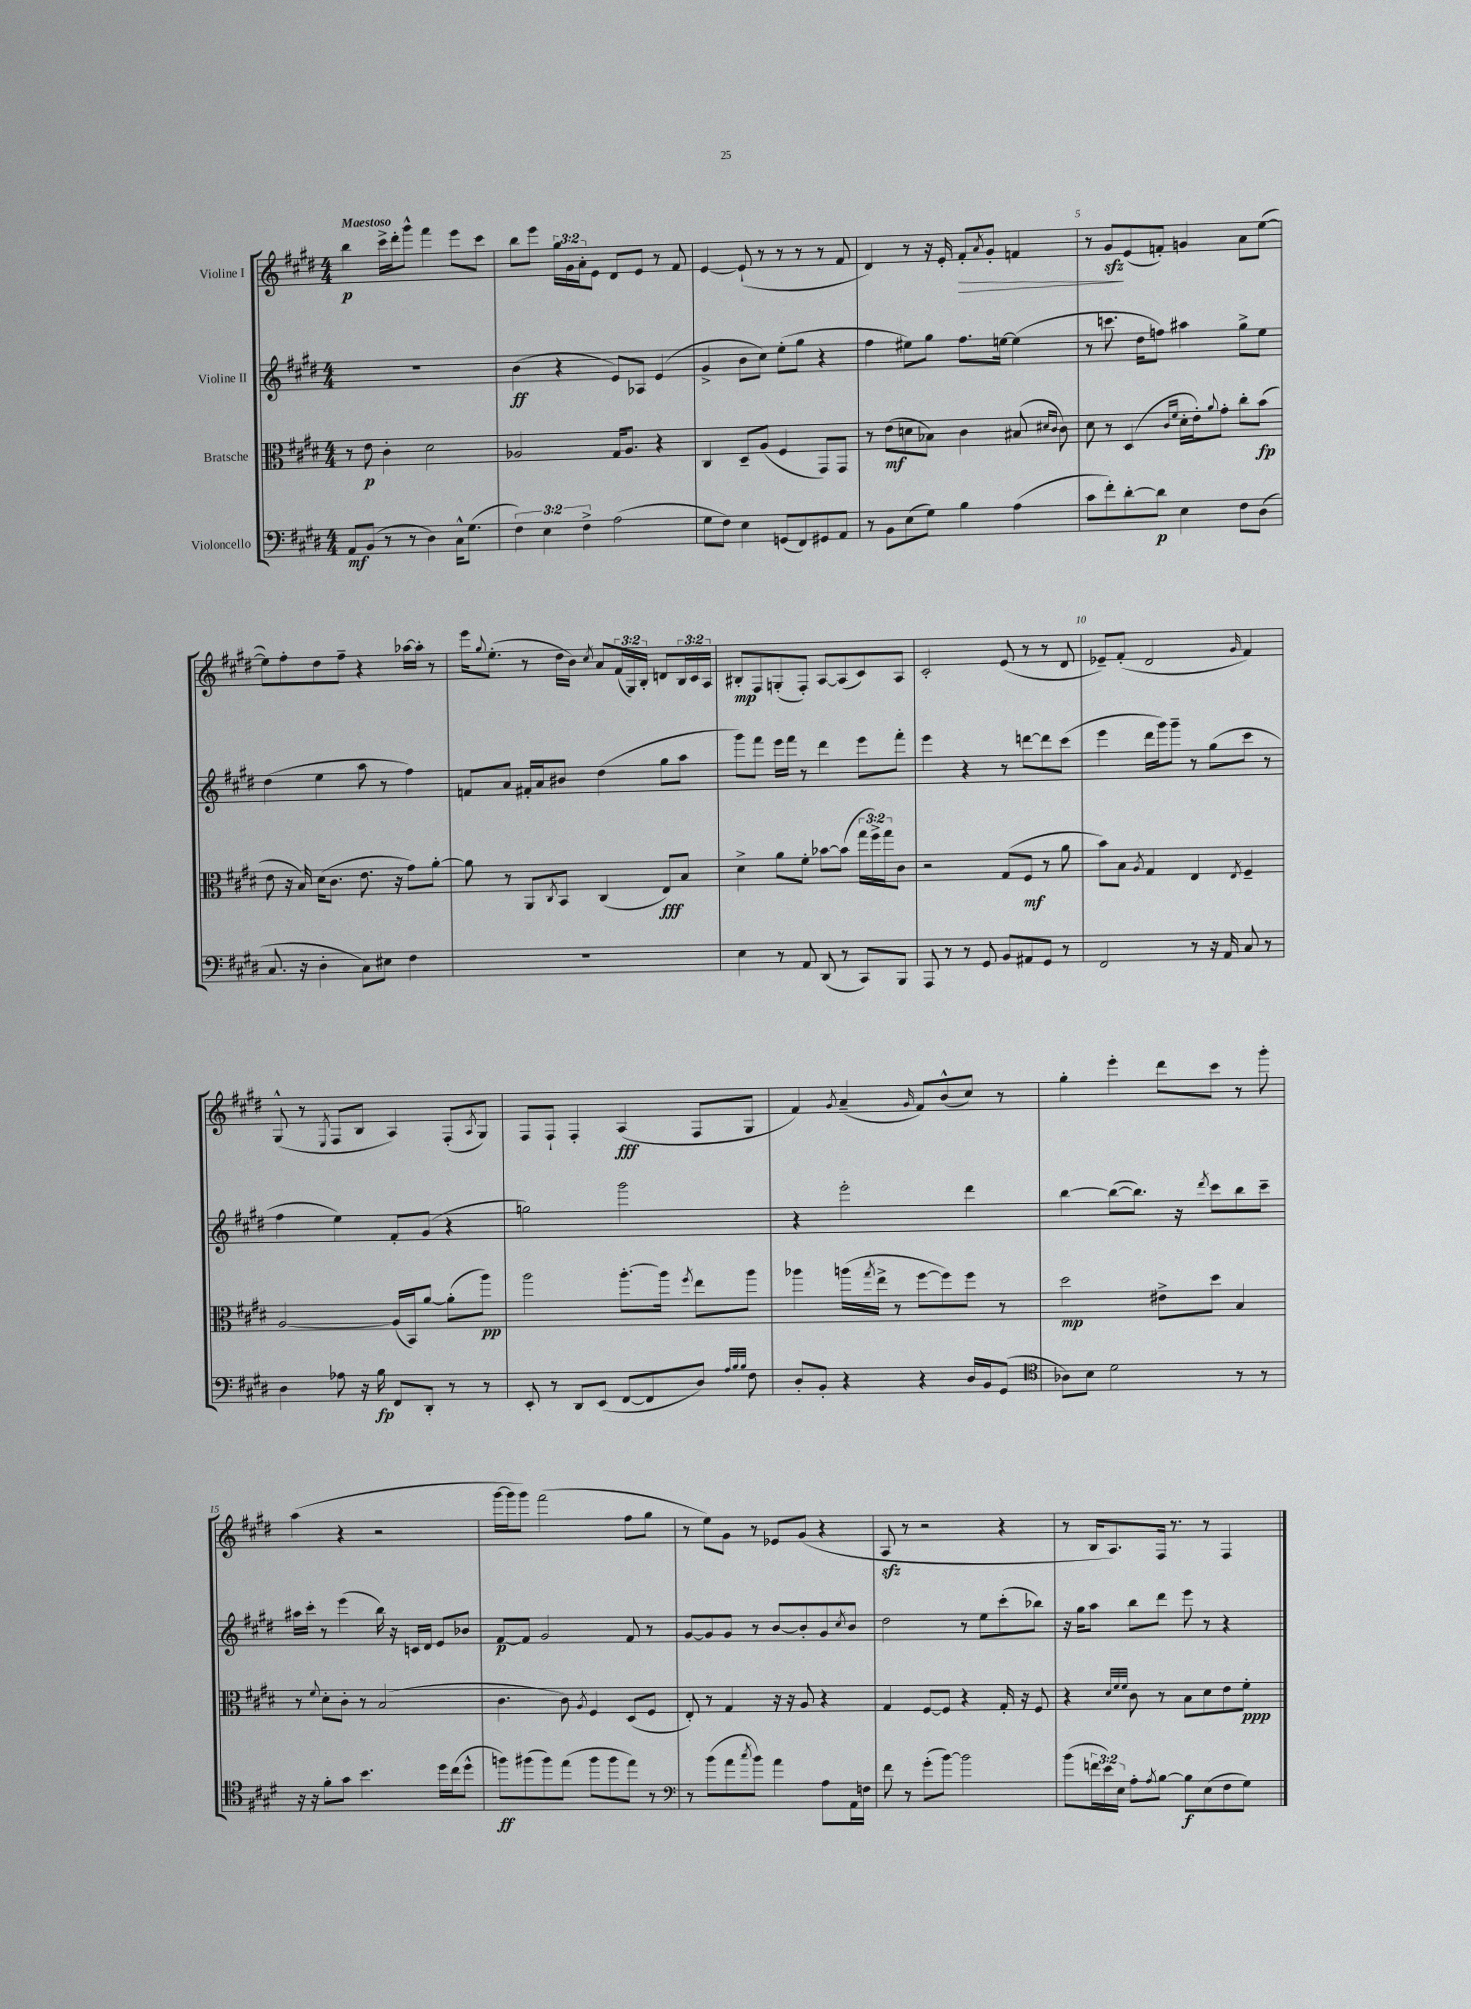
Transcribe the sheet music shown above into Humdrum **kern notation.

**kern	**dynam	**kern	**dynam	**kern	**dynam	**kern	**dynam
*part4	*part4	*part3	*part3	*part2	*part2	*part1	*part1
*staff4	*staff4	*staff3	*staff3	*staff2	*staff2	*staff1	*staff1
*I"Violoncello	*	*I"Bratsche	*	*I"Violine II	*	*I"Violine I	*
*clefF4	*	*clefC3	*	*clefG2	*	*clefG2	*
*k[f#c#g#d#]	*	*k[f#c#g#d#]	*	*k[f#c#g#d#]	*	*k[f#c#g#d#]	*
*M4/4	*	*M4/4	*	*M4/4	*	*M4/4	*
=1	=1	=1	=1	=1	=1	=1	=1
!	!	!	!	!	!	!LO:TX:a:B:t=Maestoso	!
8AA/L	mf	8r	.	1r	.	4bb\	p
(8BB/J	.	8e\	p	.	.	.	.
8r	.	4c#'\	.	.	.	16ccc#^\LL	.
.	.	.	.	.	.	16ddd#'\J	.
8r	.	.	.	.	.	8ggg#^^\J	.
4D#\)	.	2d#\	.	.	.	4fff#\	.
16C#^^\KL	.	.	.	.	.	8eee\L	.
(8.G#\J	.	.	.	.	.	.	.
.	.	.	.	.	.	8ccc#\J	.
=2	=2	=2	=2	=2	=2	=2	=2
6F#\)	.	2A-X/	.	(4b\	ff	8bb\L	.
.	.	.	.	.	.	8eee\J	.
6E\	.	.	.	.	.	.	.
.	.	.	.	4r	.	24gg#\LL	.
.	.	.	.	.	.	24g#\	.
6F#^\	.	.	.	.	.	24a'\J	.
.	.	.	.	.	.	8e\J	.
(2A\	.	16G#/KL	.	8e/L)	.	8d#/L	.
.	.	8.A-/J	.	.	.	.	.
.	.	.	.	8A-X/J	.	8e/J	.
.	.	4r	.	(4e/	.	8r	.
.	.	.	.	.	.	8f#/	.
=3	=3	=3	=3	=3	=3	=3	=3
8G#\L	.	4C#/	.	4g#^/	.	[4e/	.
8F#\J)	.	.	.	.	.	.	.
4E\	.	8D#~/L	.	8b\L	.	(8e`/]	.
.	.	(8A/J	.	8cc#\J)	.	8r	.
(8GGn/L	.	4F#/	.	(8ee'\L	.	8r	.
8FF#/)	.	.	.	8gg#\J	.	8r	.
8GG#X/	.	8GG#/L)	.	4r	.	8r	.
8AA/J	.	8GG#/J	.	.	.	8f#/	.
=4	=4	=4	=4	=4	=4	=4	=4
8r	.	8r	.	4ff#\	.	4d#/)	.
8BB\L	.	(8e\L	mf	.	.	.	.
(8E\	.	8dn\	.	8ee#X\L)	.	8r	.
8G#\J)	.	8B-X\J)	.	8gg#\J	.	16r	.
.	.	.	.	.	.	16e'/	.
!	!	!	!	!	!	!	!LO:HP:b
4B\	.	4c#\	.	8.ff#\L	.	8f#'/L	>
.	.	.	.	.	.	8qa/	.
.	.	.	.	.	.	8g#'/J	.
.	.	.	.	[16een\Jk	.	.	.
(4A\	.	(8B#X/	.	(4ee\]	.	4fn/	.
.	.	16qqd#X/LL	.	.	.	.	.
.	.	16qqc#/JJ	.	.	.	.	.
.	.	8c#\)	.	.	.	.	.
=5	=5	=5	=5	=5	=5	=5	=5
8c#\L	.	8d#\	.	8r	.	8r	.
8f#'\)	.	8r	.	8.cccn\	.	8g#zz/L	.
[8d#'\	.	(4D#/	.	.	.	(8e/	]
.	.	.	.	16dd#\KL	.	.	.
8d#\J]	p	.	.	8ffn\J)	.	8fn'/J)	.
.	.	16qqc#/LL	.	.	.	.	.
.	.	16qqf#/JJ	.	.	.	.	.
4E\	.	16d#'\LL	.	4aa#X\	.	4gn/	.
.	.	16e'\J)	.	.	.	.	.
.	.	8qqa/	.	.	.	.	.
.	.	8g#'\J	.	.	.	.	.
8F#\L	.	8cc#'\L	.	8gg#^\L	.	8a\L	.
(8D#\J	.	(8b\J	fp	8ee\J	.	([8ee\J	.
!!LO:LB:g=z
=6	=6	=6	=6	=6	=6	=6	=6
8.C#/	.	8e\	.	(4dd#\	.	8ee\L])	.
.	.	16r	.	.	.	8ff#'\	.
16r	.	16B/)	.	.	.	.	.
4D#'\	.	(16d#\KL	.	4ee\	.	8dd#\	.
.	.	8.c#\J	.	.	.	.	.
.	.	.	.	.	.	8ff#~\J	.
8C#\L)	.	8.e\	.	8aa\	.	4r	.
8E#X\J	.	.	.	8r	.	.	.
.	.	16r	.	.	.	.	.
4F#\	.	8g#\L)	.	4ff#\)	.	[16aa-X\LL	.
.	.	.	.	.	.	16aa-'\JJ]	.
.	.	[8a'\J	.	.	.	8r	.
=7	=7	=7	=7	=7	=7	=7	=7
1r	.	8a\]	.	8fn/L	.	16eee\KL	.
.	.	.	.	.	.	8qqgg#/	.
.	.	.	.	.	.	(8.ee'\J	.
.	.	8r	.	8a/J	.	.	.
.	.	8AA/L	.	16f#X'/LL	.	8r	.
.	.	.	.	16a/J	.	.	.
.	.	8qC#/	.	.	.	.	.
.	.	8BB/J	.	8b#X/J	.	16dd#\LL	.
.	.	.	.	.	.	16b\JJ)	.
.	.	.	.	.	.	8qcc#/	.
.	.	(4C#/	.	(4dd#\	.	8a/L	.
.	.	.	.	.	.	(24f#/L	.
.	.	.	.	.	.	24G#/)	.
.	.	.	.	.	.	24B'/JJ	.
.	.	8E/L)	fff	8gg#\L	.	8dn/L	.
.	.	8B/J	.	8aa\J	.	24B/L	.
.	.	.	.	.	.	24c#/	.
.	.	.	.	.	.	24A/JJ	.
=8	=8	=8	=8	=8	=8	=8	=8
4E\	.	4d#^\	.	8ggg#\L)	.	8B#X'/L	mp
.	.	.	.	8fff#\J	.	8F#/	.
8r	.	8a\L	.	16eee\LL	.	(8Gn'/	.
.	.	.	.	16fff#\JJ	.	.	.
8AA/	.	8f#'\J	.	8r	.	8F#'/J)	.
(8DD#/	.	[8b-X\L	.	4ddd#\	.	[8A/L	.
8r	.	(8b-\J]	.	.	.	(8A/]	.
8CC#/L)	.	24gg#\LL	.	8eee\L	.	8c#/)	.
.	.	24ff#^\)	.	.	.	.	.
.	.	24gg#\J	.	.	.	.	.
8BBB/J	.	8c#\J	.	8fff#'\J	.	8A/J	.
=9	=9	=9	=9	=9	=9	=9	=9
8AAA/	.	2r	.	4eee\	.	2c#'/	.
8r	.	.	.	.	.	.	.
8r	.	.	.	4r	.	.	.
8GG#/	.	.	.	.	.	.	.
8BB/L	.	(8G#/L	.	8r	.	(8e/	.
8AA#X/	.	8F#/J	mf	[8dddn\L	.	8r	.
8GG#/J	.	8r	.	8ddd\]	.	8r	.
8r	.	8a\	.	(8ccc#\J	.	8d#/	.
=10	=10	=10	=10	=10	=10	=10	=10
2FF#/	.	8b\L)	.	4eee\	.	8e-X~/L)	.
.	.	8B\J	.	.	.	(8f#'/J	.
.	.	8qA/	.	.	.	.	.
.	.	4G#/	.	16ddd#\LL	.	2d#/	.
.	.	.	.	16ggg#\J)	.	.	.
.	.	.	.	8ggg#~\J	.	.	.
8r	.	4E/	.	8r	.	.	.
16r	.	.	.	(8gg#\L	.	.	.
16AA/	.	.	.	.	.	.	.
.	.	8qE/	.	.	.	16qqg#/	.
8C#/	.	4F#~/	.	8ccc#\J	.	4f#/)	.
8r	.	.	.	8r	.	.	.
!!LO:LB:g=z
=11	=11	=11	=11	=11	=11	=11	=11
4D#\	.	[2A/	.	4ff#\	.	(8G#^^/	.
.	.	.	.	.	.	8r	.
.	.	.	.	.	.	8qE/	.
8A-X\	.	.	.	4ee\)	.	8F#/L	.
16r	.	.	.	.	.	8B/J	.
16B\	fp	.	.	.	.	.	.
8FF#/L	.	(16A/LL]	.	8f#'/L	.	4A/)	.
.	.	16BB/J)	.	.	.	.	.
8DD#'/J	.	[8a/J	.	(8g#/J	.	.	.
8r	.	(8a'\L]	.	4r	.	(8F#'/L	.
.	.	.	.	.	.	8qA/	.
8r	.	8aa\J)	pp	.	.	8G#/J)	.
=12	=12	=12	=12	=12	=12	=12	=12
8EE'/	.	2aa\	.	2ggn\)	.	8F#/L	.
8r	.	.	.	.	.	8F#`/J	.
8DD#/L	.	.	.	.	.	4F#'/	.
(8EE/J	.	.	.	.	.	.	.
[8FF#/L	.	[8.aa'\L	.	2ggg#\	.	(4A/	fff
8FF#/]	.	.	.	.	.	.	.
.	.	16aa\Jk]	.	.	.	.	.
.	.	8qff#/	.	.	.	.	.
8D#/J)	.	8ee\L	.	.	.	8F#/L	.
32qqA/LLL	.	.	.	.	.	.	.
32qqB/	.	.	.	.	.	.	.
32qqB/JJJ	.	.	.	.	.	.	.
8F#\	.	8aa\J	.	.	.	8G#/J	.
=13	=13	=13	=13	=13	=13	=13	=13
8D#'/L	.	4aa-X\	.	4r	.	4f#/)	.
8BB'/J	.	.	.	.	.	.	.
.	.	.	.	.	.	8qg#/	.
4r	.	(16aan\LL	.	2eee'\	.	(4a~/	.
.	.	8qgg#/	.	.	.	.	.
.	.	16ee^\JJ	.	.	.	.	.
.	.	8r	.	.	.	.	.
.	.	.	.	.	.	16qqg#/	.
4r	.	[8ff#\L	.	.	.	8f#/L)	.
.	.	8ff#\])	.	.	.	(8b^^/	.
16D#/LL	.	8ff#\J	.	4ddd#\	.	8cc#/J)	.
16BB/J	.	.	.	.	.	.	.
(8GG#/J	.	8r	.	.	.	8r	.
=14	=14	=14	=14	=14	=14	=14	=14
*clefC4	*	*	*	*	*	*	*
8A-X\L)	.	2dd#\	mp	[4bb\	.	4gg#'\	.
8B\J	.	.	.	.	.	.	.
2d#\	.	.	.	(8bb\L_	.	4eee'\	.
.	.	.	.	8.bb\J])	.	.	.
.	.	8e#X^\L	.	.	.	8ddd#\L	.
.	.	.	.	16r	.	.	.
.	.	.	.	8qddd#/	.	.	.
.	.	8dd#\J	.	8ccc#\L	.	8ccc#\J	.
8r	.	4B/	.	8bb\	.	8r	.
8r	.	.	.	8ccc#~\J	.	8ggg#'\	.
!!LO:LB:g=z
=15	=15	=15	=15	=15	=15	=15	=15
16r	.	8r	.	16aa#X\LL	.	(4aa\	.
16r	.	.	.	16ccc#'\JJ	.	.	.
.	.	8qqf#/	.	.	.	.	.
8f#'\L	.	8d#'\L	.	8r	.	.	.
8g#\J	.	8c#'\J	.	(4eee\	.	4r	.
4.b\	.	8r	.	.	.	.	.
.	.	(2B/	.	16bb\)	.	2r	.
.	.	.	.	16r	.	.	.
.	.	.	.	16cn/LL	.	.	.
.	.	.	.	16d#/JJ	.	.	.
16dd#\LL	.	.	.	8e/L	.	.	.
(16cc#\J	.	.	.	.	.	.	.
8dd#^^\J	.	.	.	8b-X/J	.	.	.
=16	=16	=16	=16	=16	=16	=16	=16
8ffn\L)	ff	4.c#\	.	[8f#/L	p	[16ggg#\LL	.
.	.	.	.	.	.	16ggg#\J]	.
(8ff#X\	.	.	.	8f#/J]	.	8ggg#\J)	.
8ff#\)	.	.	.	2g#/	.	(2fff#\	.
(8ee\J	.	8c#\)	.	.	.	.	.
.	.	8qA/	.	.	.	.	.
8ff#\L	.	4F#/	.	.	.	.	.
8ff#\	.	.	.	.	.	.	.
8ee\J)	.	(8D#/L	.	8f#/	.	8ff#\L	.
8r	.	8F#/J	.	8r	.	8gg#\J	.
=17	=17	=17	=17	=17	=17	=17	=17
*clefF4	*	*	*	*	*	*	*
8r	.	8E'/)	.	[8g#/L	.	8r	.
(8b\L	.	8r	.	8g#/]	.	8ee\L)	.
8a\	.	4G#/	.	8g#/J	.	8g#\J	.
8qcc#/	.	.	.	.	.	.	.
8b\J)	.	.	.	8r	.	8r	.
4a\	.	16r	.	[8b/L	.	8e-X/L	.
.	.	16r	.	.	.	.	.
.	.	8A/	.	8b'/]	.	(8g#/J	.
8A\L	.	4r	.	8g#/	.	4r	.
.	.	.	.	8qcc#/	.	.	.
16AA\L	.	.	.	8b/J	.	.	.
16Fn\JJ	.	.	.	.	.	.	.
=18	=18	=18	=18	=18	=18	=18	=18
8f#\	.	4G#/	.	2dd#\	.	8Azz/	.
8r	.	.	.	.	.	8r	.
(8g#'\L	.	[8F#/L	.	.	.	2r	.
[8b\J)	.	8F#/J]	.	.	.	.	.
2b\]	.	4r	.	8r	.	.	.
.	.	.	.	8ee\L	.	.	.
.	.	16G#'/	.	(8ccc#'\	.	4r	.
.	.	16r	.	.	.	.	.
.	.	8F#/	.	8bb-X\J)	.	.	.
=19	=19	=19	=19	=19	=19	=19	=19
(8b\L	.	4r	.	16r	.	8r	.
.	.	.	.	16gg#\KL	.	.	.
24fn\L	.	.	.	8aa\J	.	16B/KL	.
24e\)	.	.	.	.	.	.	.
.	.	.	.	.	.	8.A/)	.
24E\JJ	.	.	.	.	.	.	.
.	.	32qqd#/LLL	.	.	.	.	.
.	.	32qqf#/	.	.	.	.	.
.	.	32qqf#/JJJ	.	.	.	.	.
8A'\L	.	8c#\	.	8bb\L	.	.	.
8qA/	.	.	.	.	.	.	.
[8B\J	.	8r	.	8ddd#\J	.	16F#/Jk	.
.	.	.	.	.	.	8.r	.
8B\L]	f	8B\L	.	8eee\	.	.	.
(8E\	.	8d#\	.	8r	.	8r	.
8F#\	.	8e\	.	4r	.	4F#/	.
8G#\J)	.	8f#'\J	ppp	.	.	.	.
==	==	==	==	==	==	==	==
*-	*-	*-	*-	*-	*-	*-	*-
